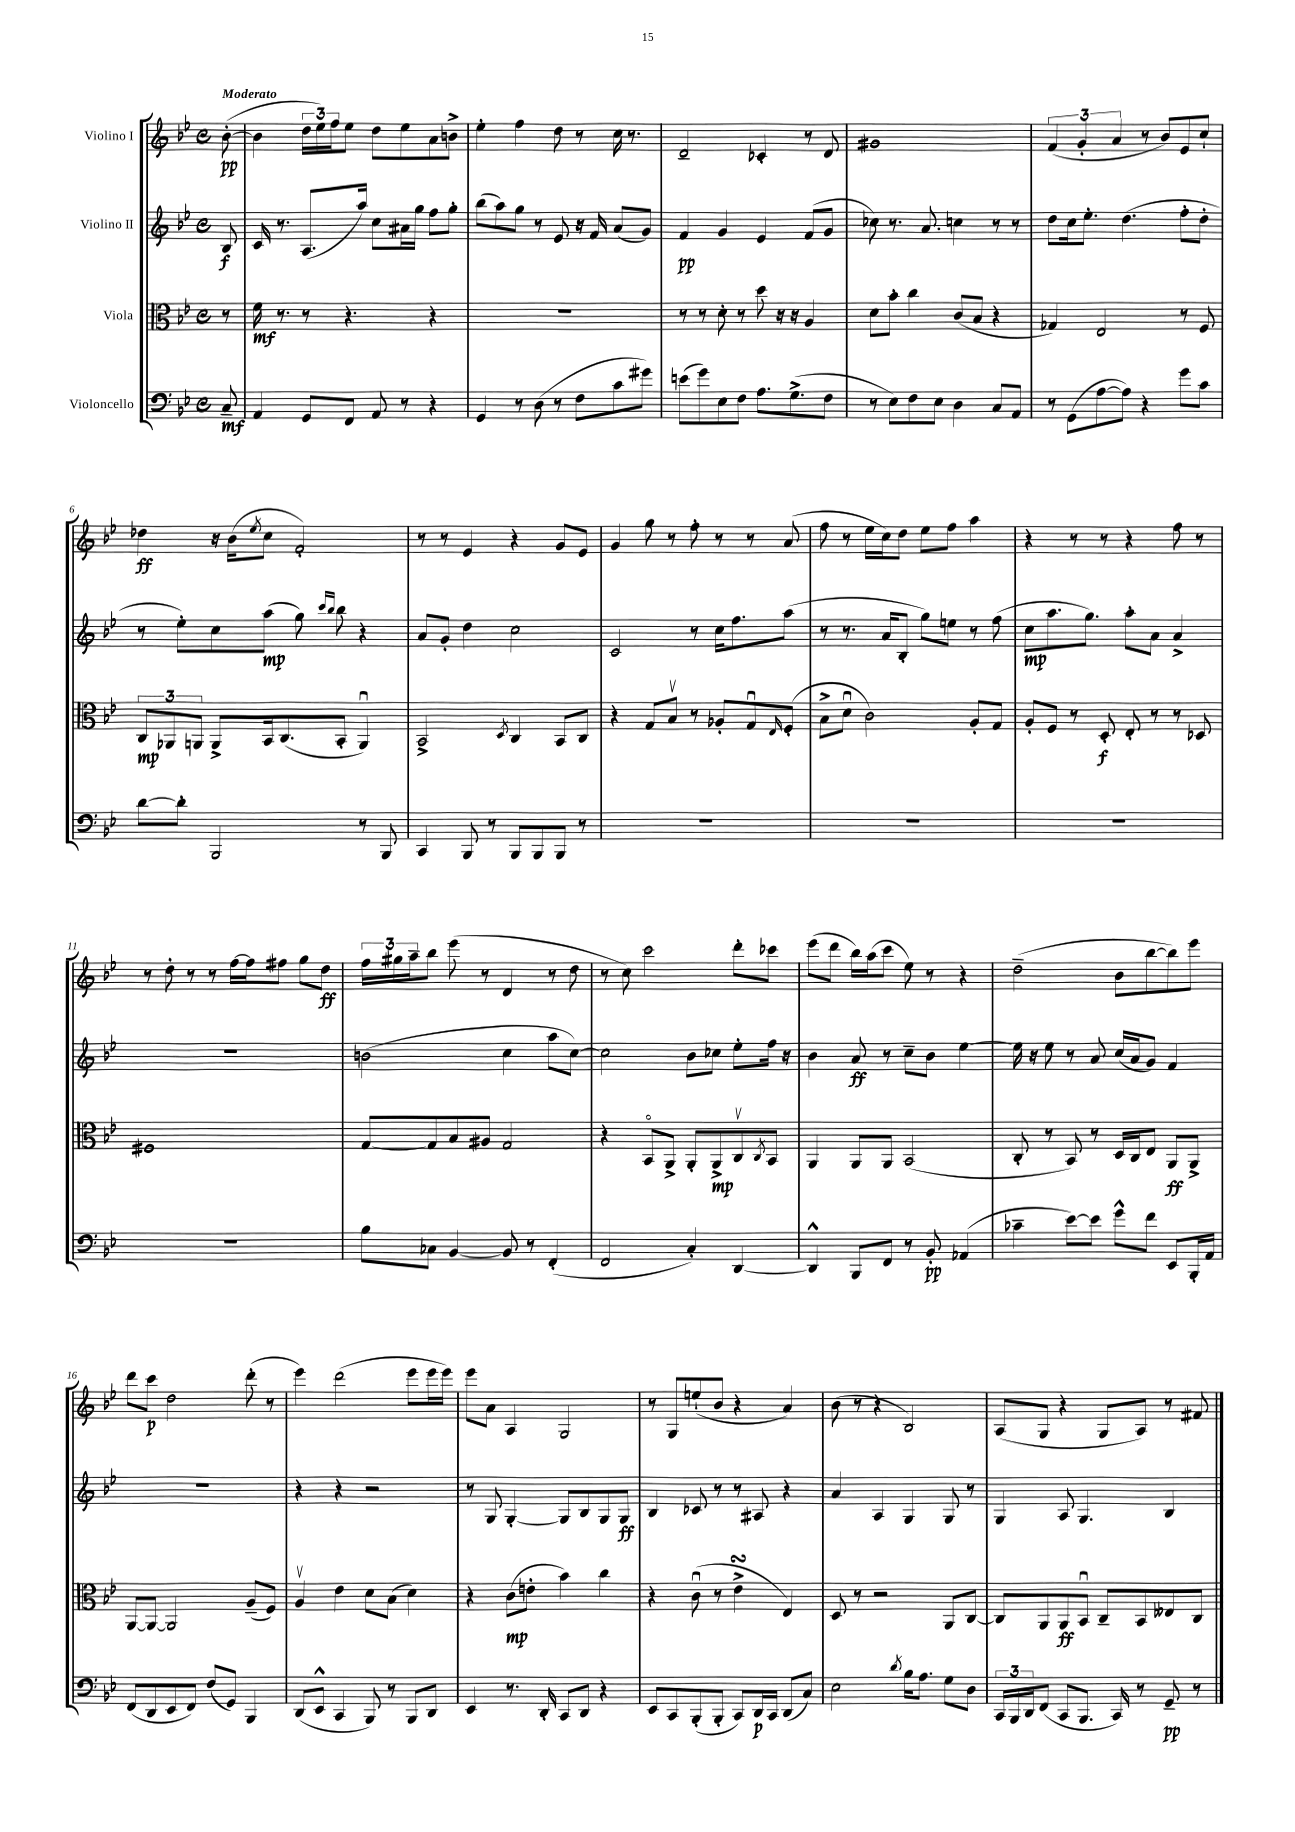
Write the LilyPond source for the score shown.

<<
\new StaffGroup <<
\new Staff = "s0" \with { instrumentName = "Violino I" } {
    \clef treble \key bes \major \defaultTimeSignature \time 4/4 \partial 8 \tempo "Moderato"
    bes'8~-.\pp( |
    bes'4 \tuplet 3/2 { d''16 ees''16) f''16 } ees''8 d''8 ees''8 a'8 b'8-> |
    ees''4-. f''4 d''8 r8 c''16 r8. |
    d'2-- ces'4-. r8 d'8 |
    gis'1 |
    \tuplet 3/2 { f'4( g'4-. a'4 } r8 bes'8) ees'8 c''8-! |
    des''4\ff r16 bes'16( \acciaccatura { ees''8 } c''8 f'2-.) |
    r8 r8 ees'4 r4 g'8 ees'8 |
    g'4 g''8 r8 f''8-. r8 r8 a'8( |
    f''8 r8 ees''16 c''16) d''8 ees''8 f''8 a''4 |
    r4 r8 r8 r4 f''8 r8 |
    r8 d''8-. r8 r8 f''16~ f''16 fis''8 g''8 d''8\ff |
    \tuplet 3/2 { f''16 gis''16 a''16-- } bes''8 ees'''8( r8 d'4 r8 d''8 |
    r8 c''8) c'''2 d'''8-. ces'''8 |
    ees'''8( d'''8 bes''16) a''16( c'''8 ees''8) r8 r4 |
    d''2--( bes'8 bes''8~ bes''8) ees'''8 |
    d'''8 c'''8\p d''2 d'''8-.( r8 |
    ees'''4) d'''2( ees'''8 ees'''16 ees'''16) |
    ees'''8 a'8 a4 g2 |
    r8 g8 e''8-!( bes'8 r4 a'4) |
    bes'8( r8 r4 bes2) |
    a8( g8 r4 g8 a8) r8 fis'8 \bar "|." |
}
\new Staff = "s1" \with { instrumentName = "Violino II" } {
    \clef treble \key bes \major \defaultTimeSignature \time 4/4 \partial 8
    bes8\f |
    c'16 r8. a8.( a''16) c''8 ais'16 g''16 f''8 g''8-. |
    bes''8( a''8) g''8 r8 ees'8 r16 f'16 a'8( g'8) |
    f'4\pp g'4 ees'4 f'8( g'8 |
    ces''8) r8. a'8. c''4 r8 r8 |
    d''8 c''16 ees''8.-. d''4.( f''8-. d''8-. |
    r8 ees''8-.) c''8 a''8\mp( g''8) \grace { c'''16 bes''16 } bes''8 r4 |
    a'8 g'8-. d''4 c''2 |
    c'2 r8 c''16 f''8. a''8( |
    r8 r8. a'16 bes8-. g''8) e''8 r8 f''8( |
    c''8\mp a''8. g''8.) a''8-. a'8 a'4-> |
    R1 |
    b'2( c''4 a''8 c''8~) |
    c''2 bes'8 ces''8 ees''8-. f''16 r16 |
    bes'4 a'8\ff r8 c''8-- bes'8 ees''4~ |
    ees''16 r16 ees''8 r8 a'8 c''16( a'16 g'8) f'4 |
    r1 |
    r4 r4 r2 |
    r8 g8 g4~-. g8 bes8 g8 g8\ff |
    bes4 ces'8 r8 r8 ais8 r4 |
    a'4 a4 g4 g8 r8 |
    g4 a8 g4. bes4 \bar "|." |
}
\new Staff = "s2" \with { instrumentName = "Viola" } {
    \clef alto \key bes \major \defaultTimeSignature \time 4/4 \partial 8
    r8 |
    f'16\mf r8. r8 r4. r4 |
    r1 |
    r8 r8 d'8-. r8 d''8 r16 r16 a4 |
    d'8 bes'8-. c''4 c'8( bes8 r4 |
    ges4) ees2 r8 f8 |
    \tuplet 3/2 { c8\mp aes,8 a,8 } a,8-> bes,16 c8.( bes,8-. a,4\downbow) |
    bes,2-> \acciaccatura { d8 } c4 bes,8 c8 |
    r4 g8 bes8\upbow r8 aes8-. g8\downbow \grace { ees16 } f8-.( |
    bes8-> d'8\downbow c'2) a8-. g8 |
    a8-. f8 r8 d8-.\f ees8-. r8 r8 des8 |
    fis1 |
    g8~ g8 bes8 ais8 g2 |
    r4 bes,8\flageolet a,8-> a,8-. a,8->\mp c8\upbow \acciaccatura { c8 } bes,8 |
    a,4 a,8 a,8 bes,2( |
    c8-. r8 bes,8) r8 d16 c16 ees8 a,8\ff a,8-> |
    a,8~ a,8~ a,2 a8--( f8) |
    a4\upbow ees'4 d'8 bes8( d'4) |
    r4 c'8\mp( e'8-. bes'4) c''4 |
    r4 c'8\downbow( r8 ees'4->\turn ees4) |
    d8 r8 r2 a,8 c8~ |
    c8 a,8 a,8\ff bes,8\downbow c8-- bes,8 eeses8 c8 \bar "|." |
}
\new Staff = "s3" \with { instrumentName = "Violoncello" } {
    \clef bass \key bes \major \defaultTimeSignature \time 4/4 \partial 8
    c8--\mf |
    a,4 g,8 f,8 a,8 r8 r4 |
    g,4 r8 d8( r8 f8 c'8 gis'8) |
    e'8( g'8) ees8 f8 a8. g8.->( f8 |
    r8 ees8) f8 ees8 d4 c8 a,8 |
    r8 g,8( a8~ a8) r4 g'8 c'8 |
    d'8~ d'8-. bes,,2 r8 bes,,8 |
    c,4 bes,,8 r8 bes,,8 bes,,8 bes,,8 r8 |
    R1 |
    R1 |
    R1 |
    R1 |
    bes8 ces8 bes,4~ bes,8 r8 f,4-.( |
    f,2 c4-.) d,4~ |
    d,4-^ bes,,8 f,8 r8 bes,8-.\pp aes,4( |
    ces'4-- ees'8~) ees'8 g'8-^ f'8 ees,8 bes,,16-. a,16 |
    f,8( d,8 ees,8 f,8) f8( g,8) bes,,4 |
    d,8( ees,8-^ c,4 bes,,8) r8 bes,,8 d,8 |
    ees,4 r8. d,16-. c,8 d,8 r4 |
    ees,8 c,8 bes,,8-.( bes,,8-. c,8) d,16\p c,16 d,8( c8) |
    ees2 \acciaccatura { d'8 } bes16 a8. g8 d8 |
    \tuplet 3/2 { c,16 bes,,16 d,16 } f,8( c,8 bes,,8. c,16) r8 g,8--\pp r8 \bar "|." |
}
>>
>>
